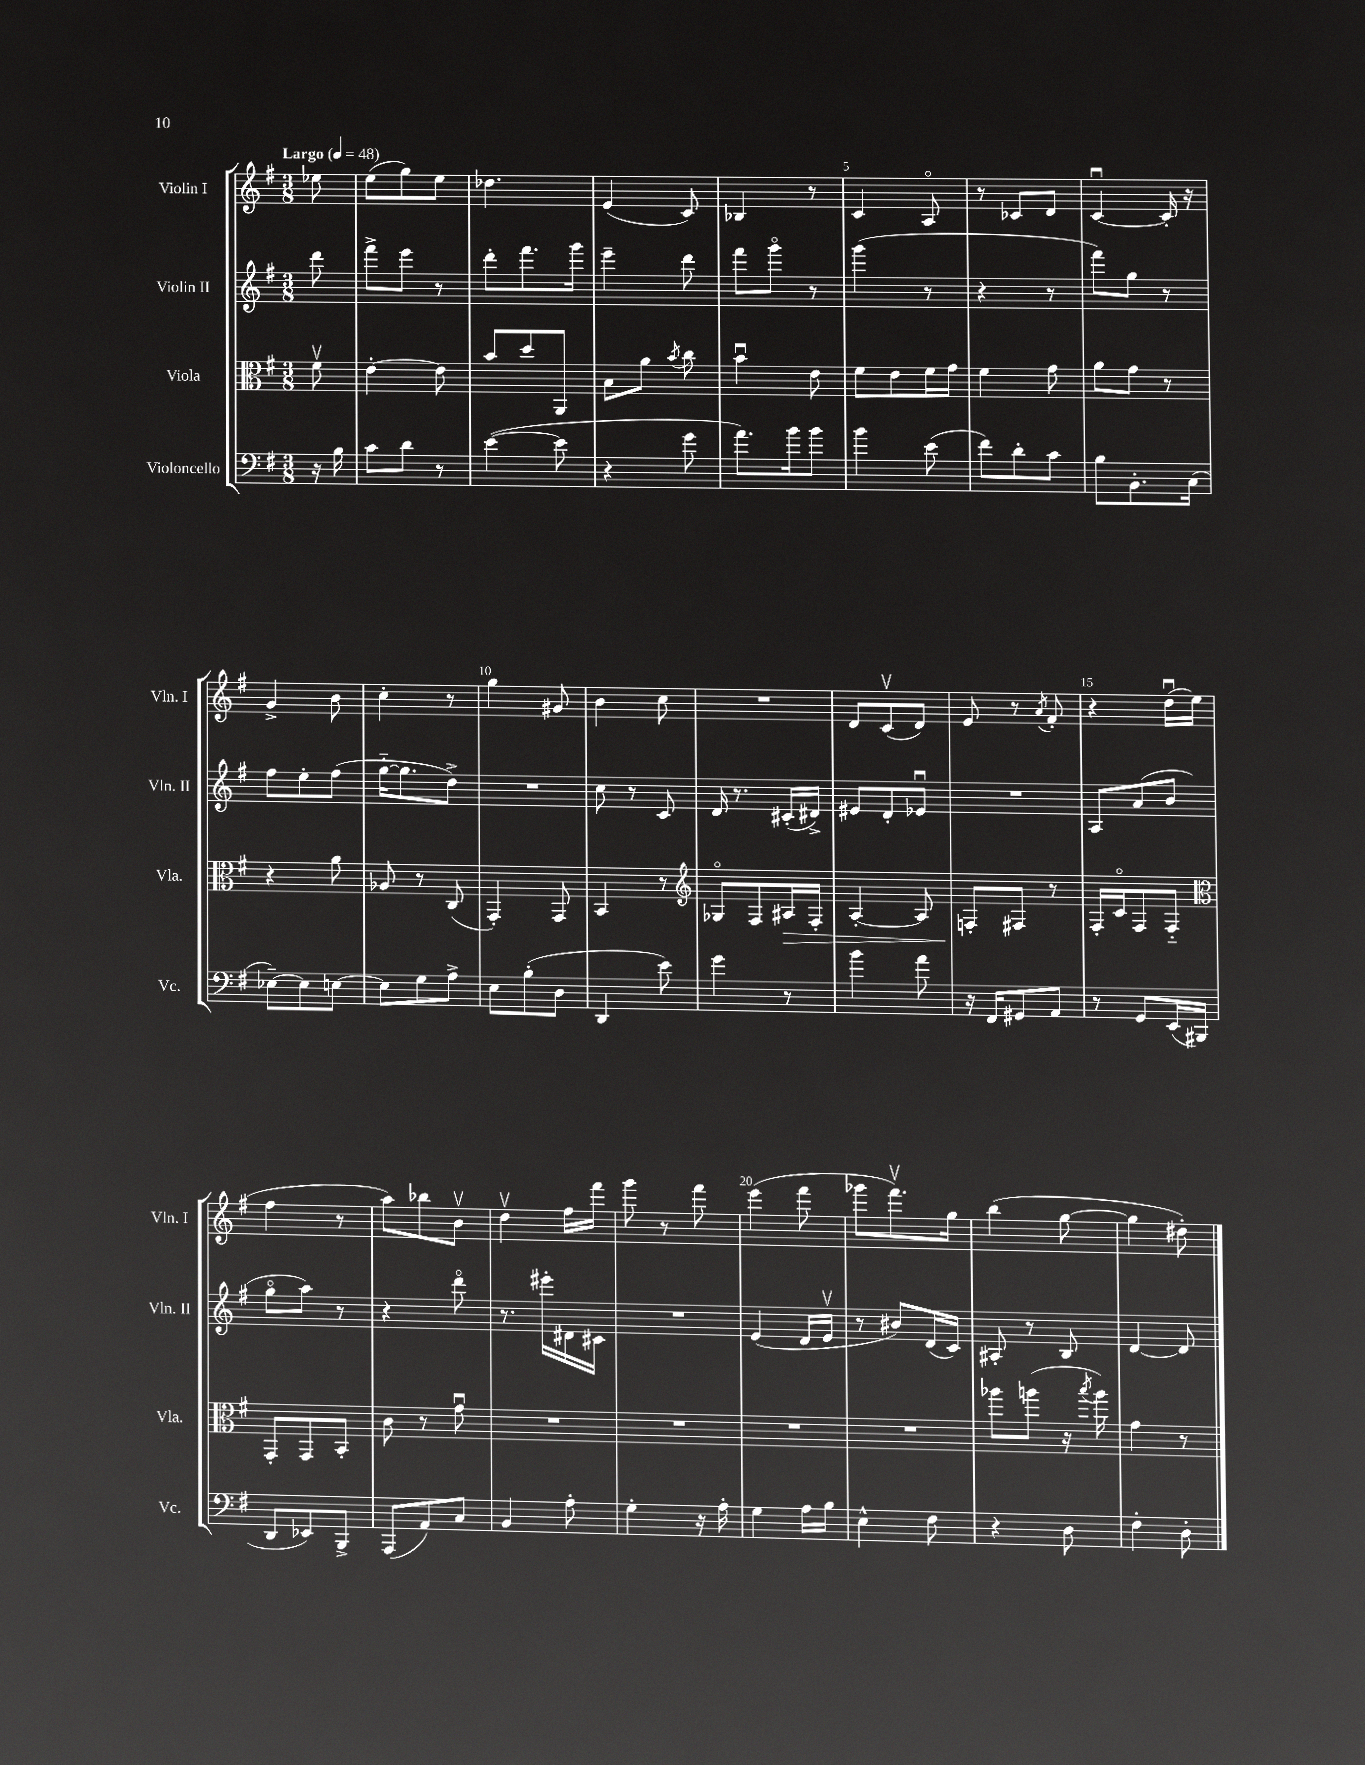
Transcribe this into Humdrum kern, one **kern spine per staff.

**kern	**kern	**dynam	**kern	**kern
*part4	*part3	*part3	*part2	*part1
*staff4	*staff3	*staff3	*staff2	*staff1
*I"Violoncello	*I"Viola	*	*I"Violin II	*I"Violin I
*I'Vc.	*I'Vla.	*	*I'Vln. II	*I'Vln. I
*clefF4	*clefC3	*	*clefG2	*clefG2
*k[f#]	*k[f#]	*	*k[f#]	*k[f#]
*M3/8	*M3/8	*	*M3/8	*M3/8
*MM48	*MM48	*	*MM48	*MM48
=	=	=	=	=
!	!	!	!	!LO:TX:a:B:t=Largo
16r	8f#v\	.	8ddd\	8ee-X\
16B\	.	.	.	.
=1	=1	=1	=1	=1
8c\L	[4e'\	.	8fff#^\L	(8ee\L
8d\J	.	.	8eee\J	8gg\)
8r	8e\]	.	8r	8ee\J
=2	=2	=2	=2	=2
([4e\	8b/L	.	8ddd'\L	4.dd-X\
.	8dd/	.	8.fff#\	.
8e\]	8AA/J	.	.	.
.	.	.	16ggg\Jk	.
=3	=3	=3	=3	=3
4r	8B\L	.	4eee~\	(4e/
.	8a\J	.	.	.
.	8qb/	.	.	.
8g\	8cc\	.	8ddd\	8c/)
=4	=4	=4	=4	=4
8.a\L)	4bu\	.	8fff#\L	4B-X/
.	.	.	8ggg\J	.
16b\k	.	.	.	.
8b\J	8e\	.	8r	8r
=5	=5	=5	=5	=5
4b\	8f#\L	.	(4ggg\	4c/
.	8e\	.	.	.
(8e\	16f#\L	.	8r	8A/
.	16g\JJ	.	.	.
=6	=6	=6	=6	=6
8f#\L)	4f#\	.	4r	8r
8d'\	.	.	.	8c-X/L
8c\J	8g\	.	8r	8d/J
=7	=7	=7	=7	=7
8B\L	8a\L	.	8fff#\L)	[4cu/
8.BB'\	8g\J	.	8gg\J	.
.	8r	.	8r	16c'/]
(16C\Jk	.	.	.	16r
!!LO:LB:g=z
=8	=8	=8	=8	=8
[8E-X~\L)	4r	.	8ff#\L	4g^/
8E-\]	.	.	8ee'\	.
[8En\J	8a\	.	(8ff#\J	8b\
=9	=9	=9	=9	=9
8E\L]	8A-X/	.	[16gg\KL	4cc'\
.	.	.	8.gg\]	.
8G\	8r	.	.	.
8A^\J	(8C/	.	8dd^\J)	8r
=10	=10	=10	=10	=10
8E\L	4GG'/)	.	4.r	4gg\
(8B'\	.	.	.	.
8D\J	8GG/	.	.	8g#X/
=11	=11	=11	=11	=11
4DD/	4BB/	.	8cc\	4b\
.	.	.	8r	.
8e\)	8r	.	8c/	8cc\
=12	=12	=12	=12	=12
*	*clefG2	*	*	*
4g\	8G-X/L	.	16d/	4.r
.	.	.	8.r	.
.	8F#/	.	.	.
!	!	!LO:HP:b	!	!
8r	16A#X/L	>	(16c#X'/LL	.
.	16F#'/JJ	.	16d#X^/JJ)	.
=13	=13	=13	=13	=13
4b\	[4A'/	.	8e#X/L	8d/L
.	.	.	8d'/	(8cv/
8a\	8A/]	.	8e-Xu/J	8d/J)
=14	=14	=14	=14	=14
16r	8Fn'/L	.	4.r	8e/
16FF#/KL	.	.	.	.
8GG#X/	8F#X/J	]	.	8r
.	.	.	.	8qa/
8AA/J	8r	.	.	8f#'/
=15	=15	=15	=15	=15
8r	16F#'/LL	.	8A/L	4r
.	16c/J	.	.	.
8GG/L	8F#/	.	(8a/	.
(16EE/L	8F#/J	.	8b/J	(16ddu\LL
16BBB#X/JJ	.	.	.	16ee\JJ
!!LO:LB:g=z
=16	=16	=16	=16	=16
*	*clefC3	*	*	*
8DD/L	8GG'/L	.	8gg\L	4ff#\
8EE-X/)	8GG/	.	8aa\J)	.
8BBB^/J	8BB'/J	.	8r	8r
=17	=17	=17	=17	=17
(8AAA/L	8c\	.	4r	8aa\L)
8AA/)	8r	.	.	8bb-X\
8C/J	8gu\	.	8ddd\	8bv\J
=18	=18	=18	=18	=18
4BB/	4.r	.	8.r	4ddv\
.	.	.	16eee#X'\LL	.
8A'\	.	.	16d#X\	16ff#\LL
.	.	.	16c#X\JJ	16fff#\JJ
=19	=19	=19	=19	=19
4G'\	4.r	.	4.r	8ggg\
.	.	.	.	8r
16r	.	.	.	8fff#\
16A'\	.	.	.	.
=20	=20	=20	=20	=20
4G\	4.r	.	(4e/	(4eee\
16A\LL	.	.	16d/LL	8fff#\
16B\JJ	.	.	16ev/JJ	.
=21	=21	=21	=21	=21
4E^^\	4.r	.	8r	8ggg-X\L
.	.	.	8b#X/L)	8.fff#v\)
8F#\	.	.	(16d/L	.
.	.	.	16c/JJ)	16gg\Jk
=22	=22	=22	=22	=22
4r	8aa-X\L	.	8A#X'/	(4bb\
.	(8aan\J	.	8r	.
8D\	16r	.	8B/	[8gg\
.	8qbb/	.	.	.
.	16aa\)	.	.	.
=23	=23	=23	=23	=23
4F#'\	4g\	.	[4d/	4gg\]
8D'\	8r	.	8d/]	8dd#X'\)
==	==	==	==	==
*-	*-	*-	*-	*-
